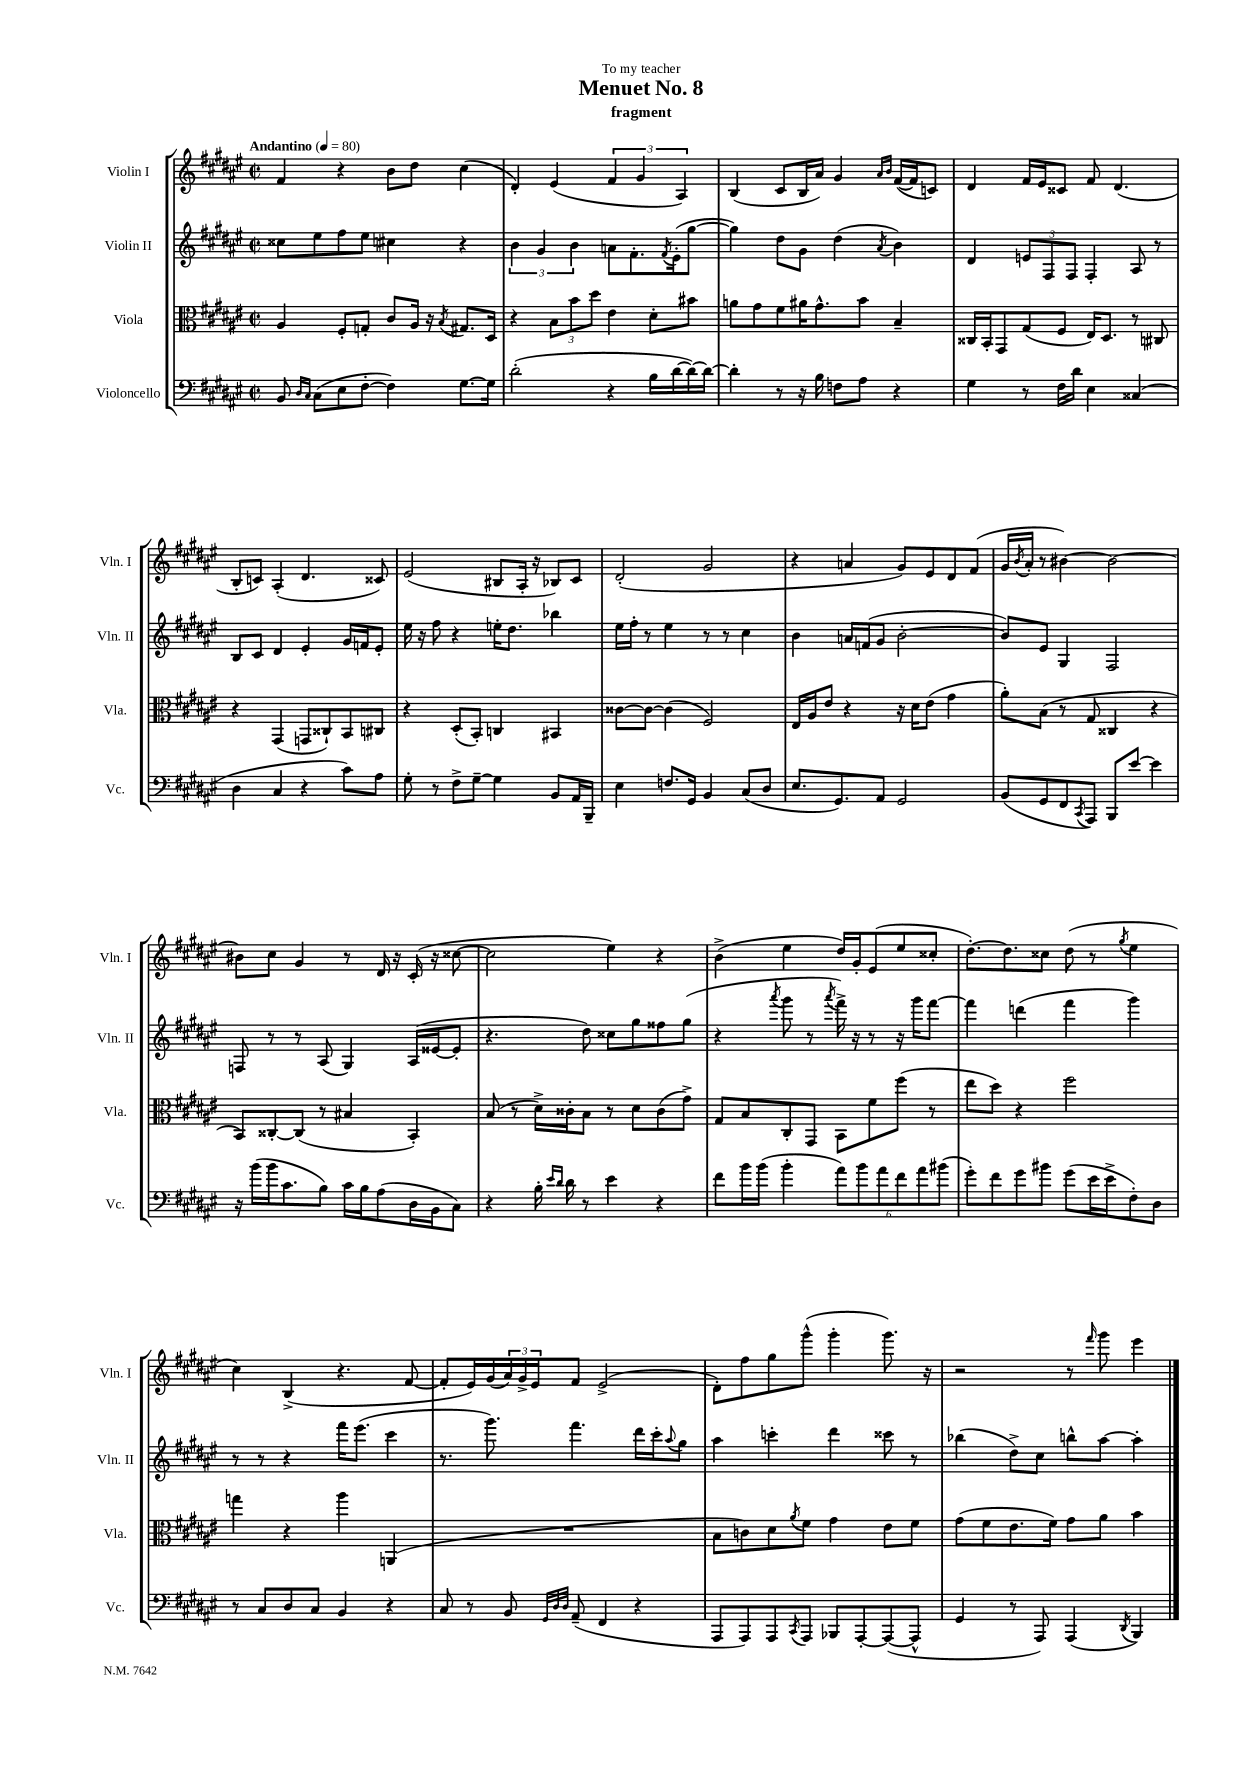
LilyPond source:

\header { title = "Menuet No. 8" subtitle = "fragment" dedication = "To my teacher" }
<<
\new StaffGroup <<
\new Staff = "s0" \with { instrumentName = "Violin I" shortInstrumentName = "Vln. I" } {
    \clef treble \key fis \major \defaultTimeSignature \time 2/2 \tempo "Andantino" 4 = 80
    fis'4 r4 b'8 dis''8 cis''4( |
    dis'4-.) eis'4( \tuplet 3/2 { fis'4 gis'4 ais4) } |
    b4( cis'8 b16 ais'16) gis'4 \grace { ais'16 b'16 } fis'16~( fis'16 c'8) |
    dis'4 fis'16 eis'16 cisis'8 fis'8 dis'4.( |
    b8-. c'8) ais4-.( dis'4. cisis'8) |
    eis'2( bis8 ais16-. r16 bes8) cis'8 |
    dis'2-.( gis'2 |
    r4 a'4 gis'8) eis'8 dis'8 fis'8( |
    gis'16 \acciaccatura { b'8 } ais'16-. r8 bis'4~) bis'2~ |
    bis'8 cis''8 gis'4 r8 dis'16 r16 cis'16-.( r16 cisis''8~ |
    cisis''2 eis''4) r4 |
    b'4->( eis''4 dis''16) gis'16-. eis'8( eis''8 cisis''8-. |
    dis''8.~-.) dis''8. cisis''8 dis''8( r8 \acciaccatura { gis''8 } eis''4 |
    cis''4) b4->( r4. fis'8~ |
    fis'8-. eis'16) gis'16( \tuplet 3/2 { ais'16) gis'16-> eis'16 } fis'8 eis'2->( |
    dis'8-.) fis''8 gis''8 gis'''8-^( gis'''4-. gis'''8.) r16 |
    r2 r8 \grace { fis'''16 } gis'''8 eis'''4 \bar "|." |
}
\new Staff = "s1" \with { instrumentName = "Violin II" shortInstrumentName = "Vln. II" } {
    \clef treble \key fis \major \defaultTimeSignature \time 2/2
    cisis''8 eis''8 fis''8 eis''8 cis''4 r4 |
    \tuplet 3/2 { b'4 gis'4 b'4 } a'8 fis'8.-. \acciaccatura { fis'8 } eis'16-.( gis''8~ |
    gis''4) dis''8 gis'8 dis''4( \acciaccatura { ais'8 } b'4) |
    dis'4 \tuplet 3/2 { e'8 fis8 fis8 } fis4-. ais8 r8 |
    b8 cis'8 dis'4 eis'4-. gis'16 f'16 eis'8-. |
    eis''16 r16 fis''8 r4 e''16-. dis''8. bes''4 |
    eis''16 fis''16-. r8 eis''4 r8 r8 cis''4 |
    b'4 a'16 f'16( gis'8 b'2~-. |
    b'8) eis'8 gis4 fis2 |
    f8 r8 r8 ais8( gis4) ais16( eisis'16~ eisis'8-. |
    r4. dis''8) cisis''8 gis''8 fisis''8 gis''8( |
    r4 \acciaccatura { ais'''8 } gis'''8 r8 \acciaccatura { ais'''8 } fis'''16->) r16 r8 r16 gis'''16 fis'''8~ |
    fis'''4 d'''4( fis'''4 gis'''4) |
    r8 r8 r4 fis'''16 eis'''8.( cis'''4 |
    r8. gis'''8.) fis'''4. dis'''16 cis'''16-. \appoggiatura { ais''8 } gis''8 |
    ais''4 c'''4-. dis'''4 cisis'''8 r8 |
    bes''4( dis''8->) cis''8 b''8-^ ais''8~ ais''4-. \bar "|." |
}
\new Staff = "s2" \with { instrumentName = "Viola" shortInstrumentName = "Vla." } {
    \clef alto \key fis \major \defaultTimeSignature \time 2/2
    ais4 fis8-. g8-. cis'8 ais16 r16 \acciaccatura { b8 } gis8. dis16 |
    r4 \tuplet 3/2 { b8 b'8 dis''8 } eis'4 dis'8-. bis'8 |
    a'8 gis'8 fis'8 ais'16 gis'8.-^ b'8 b4-- |
    cisis16 b,16-. gis,8 gis8( fis8 eis16) dis8. r8 cis8 |
    r4 gis,4( g,8 cisis8-!) b,8 cis8 |
    r4 dis8-.( b,8-.) c4 bis,4 |
    cisis'8~ cisis'8~ cisis'4( fis2) |
    eis16 ais16 eis'8 r4 r16 dis'16 eis'8( gis'4 |
    ais'8-.) b8( r8 gis8 cisis4 r4 |
    b,8) cisis8~-. cisis8( r8 bis4 b,4-.) |
    b8( r8 dis'16->) cisis'16-. b8 r8 dis'8 cisis'8( gis'8->) |
    gis8 b8 cis8-. gis,8 b,8 fis'8 fis''8( r8 |
    eis''8 dis''8) r4 fis''2 |
    g''4 r4 ais''4 a,4( |
    R1 |
    b8 c'8) dis'8 \acciaccatura { ais'8 } fis'8 gis'4 eis'8 fis'8 |
    gis'8( fis'8 eis'8. fis'16) gis'8 ais'8 b'4 \bar "|." |
}
\new Staff = "s3" \with { instrumentName = "Violoncello" shortInstrumentName = "Vc." } {
    \clef bass \key fis \major \defaultTimeSignature \time 2/2
    b,8 \grace { dis16 cis16 } cis8( eis8 fis8~-. fis4) gis8.~ gis16 |
    dis'2-.( r4 b16 dis'16~ dis'16~) dis'16~ |
    dis'4-. r8 r16 b16 f8 ais8 r4 |
    gis4 r8 fis16 dis'16 eis4 cisis4( |
    dis4 cis4 r4 cis'8) ais8 |
    gis8-. r8 fis8-> gis8~-- gis4 b,8 ais,16 b,,16-- |
    eis4 f8. gis,16 b,4 cis8( dis8 |
    eis8. gis,8.) ais,8 gis,2 |
    b,8( gis,8 fis,8 \acciaccatura { cis,8 } ais,,8) b,,8 eis'8~ eis'4 |
    r16 b'16( b'16 cis'8. b8) cis'16 b16 ais8( dis16 b,16 cis8) |
    r4 b16-. \grace { eis'16 dis'16 } dis'16 r8 eis'4 r4 |
    fis'8 b'16 b'16( b'4-. \tuplet 6/4 { ais'8) b'8 ais'8 fis'8 ais'8 bis'8( } |
    gis'8-.) fis'8 gis'8 bis'8 gis'8( eis'16 eis'16-> fis8-.) dis8 |
    r8 cis8 dis8 cis8 b,4 r4 |
    cis8 r8 b,8 \grace { gis,32 dis32 dis32 } ais,8--( fis,4 r4 |
    ais,,8 ais,,8) ais,,8 \acciaccatura { cis,8 } ais,,8 bes,,8 ais,,8~-. ais,,8~( ais,,8-^ |
    gis,4 r8 ais,,8) ais,,4( \acciaccatura { dis,8 } b,,4) \bar "|." |
}
>>
>>
\layout { \context { \Score \remove "Bar_number_engraver" } }
